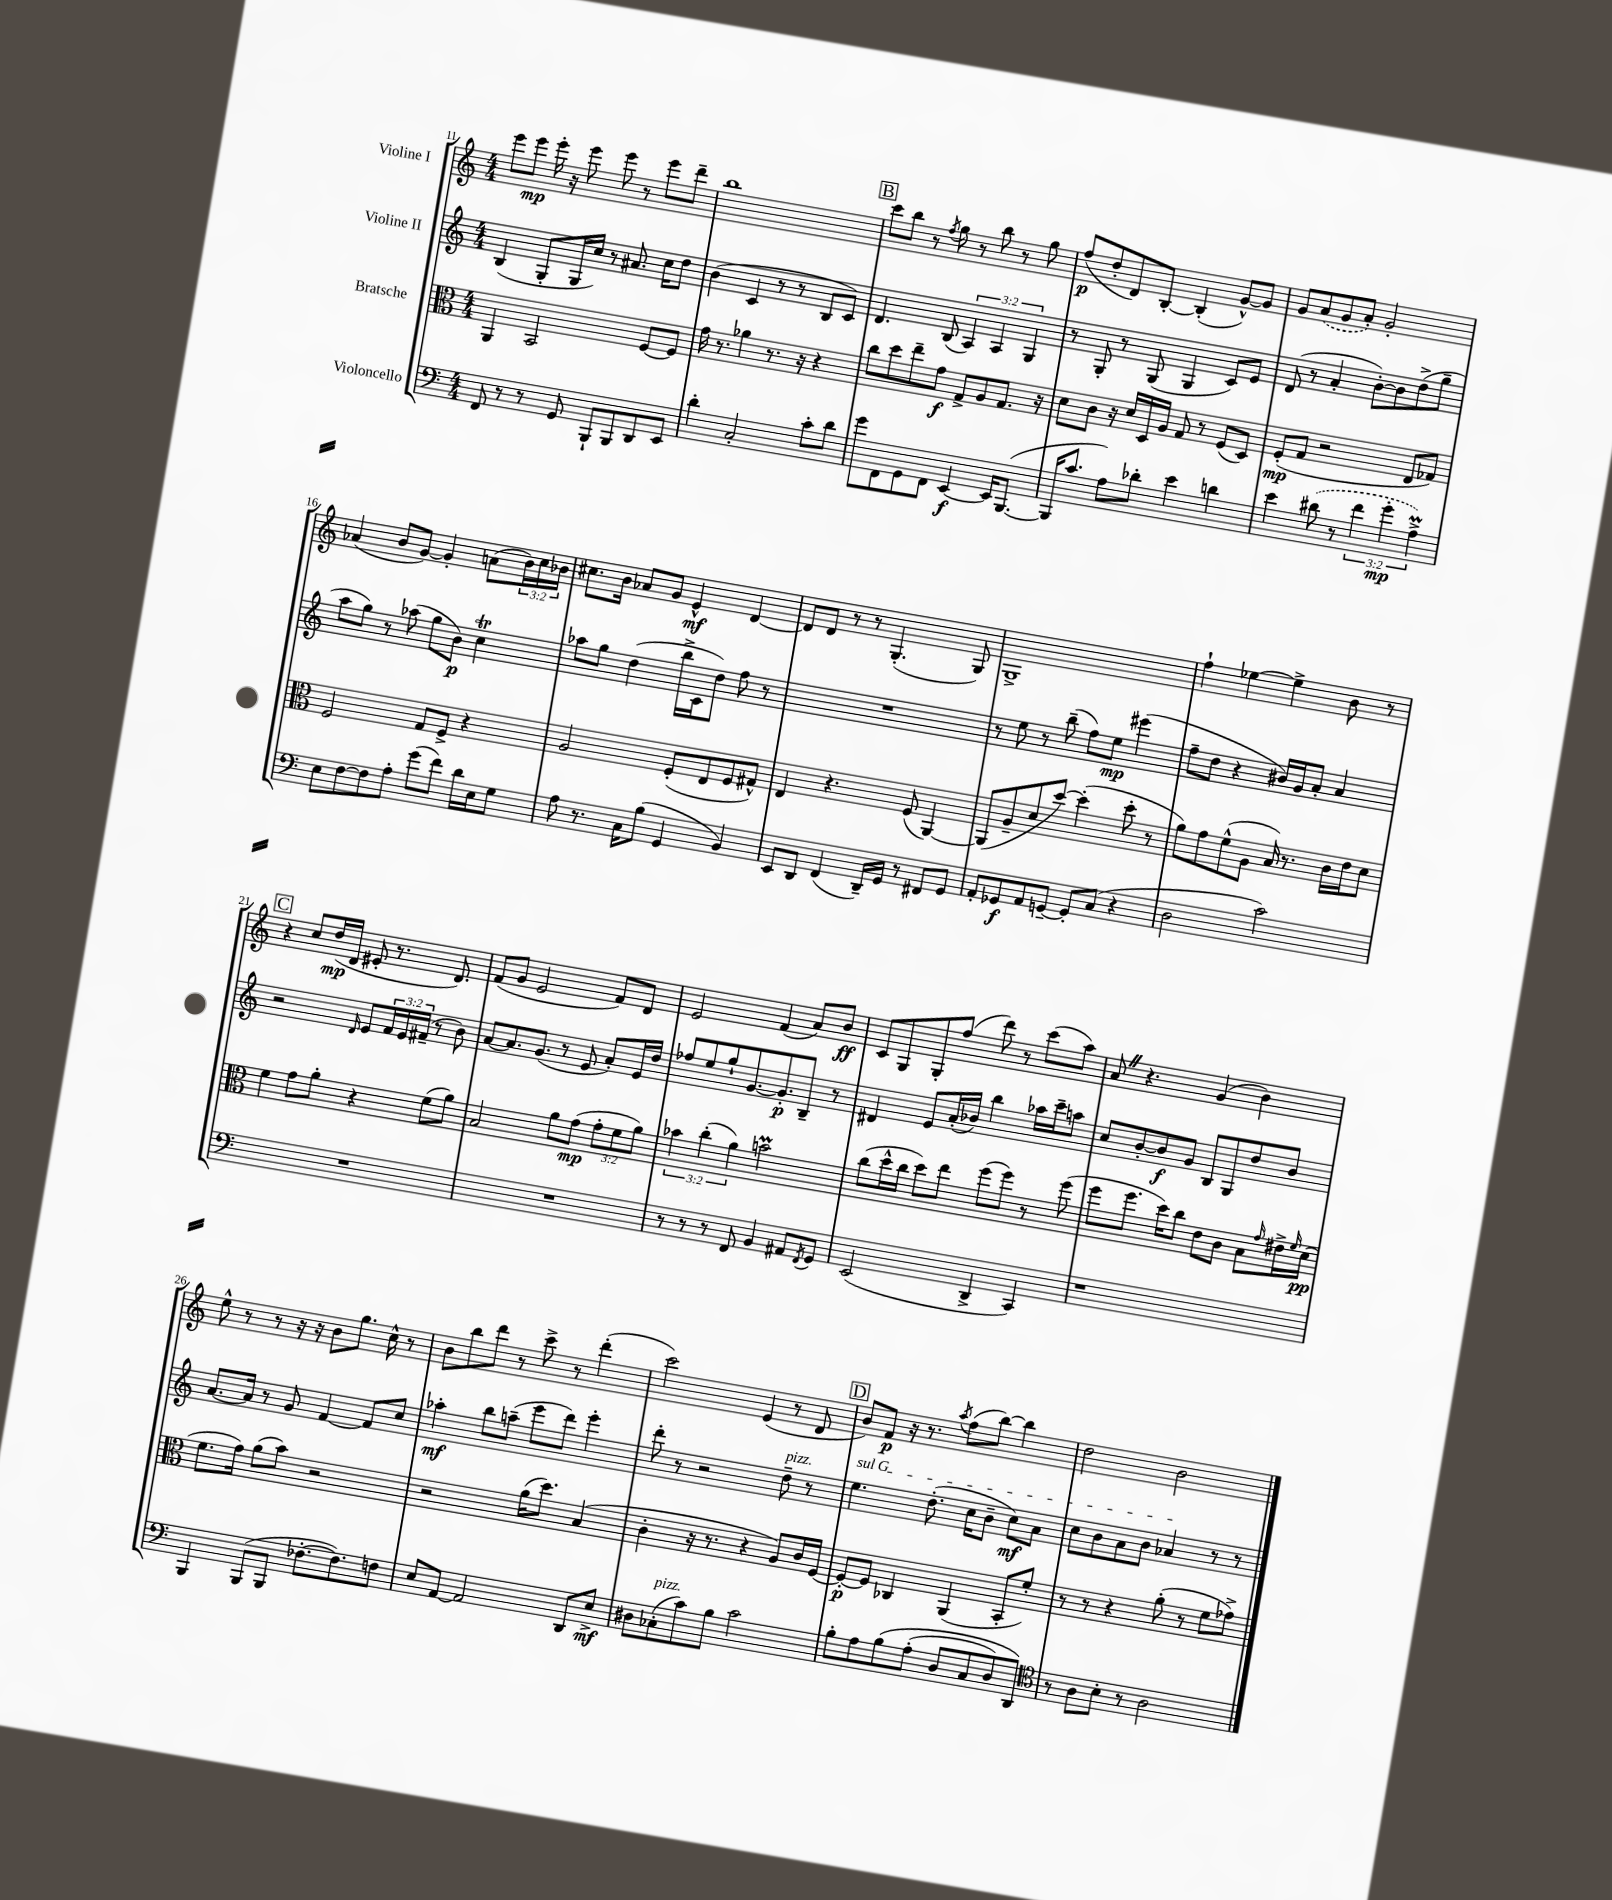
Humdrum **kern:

**kern	**dynam	**kern	**dynam	**kern	**dynam	**kern	**dynam
*part4	*part4	*part3	*part3	*part2	*part2	*part1	*part1
*staff4	*staff4	*staff3	*staff3	*staff2	*staff2	*staff1	*staff1
*I"Violoncello	*	*I"Bratsche	*	*I"Violine II	*	*I"Violine I	*
*clefF4	*	*clefC3	*	*clefG2	*	*clefG2	*
*k[]	*	*k[]	*	*k[]	*	*k[]	*
*M4/4	*	*M4/4	*	*M4/4	*	*M4/4	*
=11	=11	=11	=11	=11	=11	=11	=11
8FF/	.	4AA/	.	(4B/	.	8eee\L	.
8r	.	.	.	.	.	8eee\J	mp
8r	.	2BB/	.	8G'/L	.	16eee'\	.
.	.	.	.	.	.	16r	.
8GG/	.	.	.	16G/L	.	8eee\	.
.	.	.	.	16cc/JJ)	.	.	.
8BBB`/L	.	.	.	8r	.	8eee\	.
8BBB/	.	.	.	8.a#X/	.	8r	.
8DD/	.	[8F/L	.	.	.	8eee\L	.
.	.	.	.	16cc\KL	.	.	.
8EE/J	.	8F/J]	.	8dd\J	.	8ddd~\J	.
=12	=12	=12	=12	=12	=12	=12	=12
4d'\	.	16g\	.	(4b\	.	1bb	.
.	.	8.r	.	.	.	.	.
2C'/	.	4a-X\	.	4c/	.	.	.
.	.	8.r	.	8r	.	.	.
.	.	.	.	8r	.	.	.
.	.	16r	.	.	.	.	.
8c'\L	.	4r	.	8B/L	.	.	.
8d\J	.	.	.	8c/J)	.	.	.
!!LO:REH:place=s1:t=B
=13	=13	=13	=13	=13	=13	=13	=13
8g\L	.	8cc\L	.	4.d/	.	8ccc\L	.
8FF\	.	8dd\	.	.	.	8bb\J	.
8GG\	.	8ee~\	.	.	.	8r	.
.	.	.	.	.	.	8qff/	.
8FF\J	.	8g\J	f	(8B/	.	8gg\	.
[4EE/	f	8G^/L	.	6A/)	.	8r	.
.	.	8A/	.	.	.	8bb\	.
.	.	.	.	6A/	.	.	.
16EE/KL]	.	8.G/J	.	.	.	8r	.
([8.BBB/J	.	.	.	.	.	.	.
.	.	.	.	6G/	.	.	.
.	.	.	.	.	.	8gg\	.
.	.	16r	.	.	.	.	.
=14	=14	=14	=14	=14	=14	=14	=14
16BBB/KL]	.	8d\L	.	8r	.	(8ff/L	p
8.c/J	.	.	.	.	.	.	.
.	.	8c\J	.	8G'/	.	8dd'/	.
8A\L)	.	16r	.	8r	.	8d/)	.
.	.	16d/LL	.	.	.	.	.
8d-X'\J	.	16D/	.	(8G/	.	[8B'/J	.
.	.	16A/JJ	.	.	.	.	.
4e\	.	8G/	.	4G/	.	(4B'/]	.
.	.	8r	.	.	.	.	.
4dn\	.	(8F/L	.	8c/L)	.	[8g^^/L)	.
.	.	8D/J)	.	8e/J	.	8g/J]	.
=15	=15	=15	=15	=15	=15	=15	=15
4e\	.	(8F'/L	mp	(8d/	.	8g/L	.
.	.	8G/J	.	8r	.	(8a/	.
(8d#X\	.	2r	.	4a'/	.	8g/	.
8r	.	.	.	.	.	8a'/J)	.
6f\	.	.	.	[8b'\L)	.	2g'/	.
.	.	.	.	8b\]	.	.	.
6g'\	mp	.	.	.	.	.	.
.	.	8E/L	.	(8dd^\	.	.	.
6AM^\)	.	.	.	.	.	.	.
.	.	8G-X/J)	.	8gg~\J	.	.	.
!!LO:LB:g=z
=16	=16	=16	=16	=16	=16	=16	=16
8E\L	.	2F/	.	8aa\L	.	(4a-X/	.
[8F\	.	.	.	8gg\J)	.	.	.
8F\]	.	.	.	8r	.	8b/L	.
8A'\J	.	.	.	(8aa-X\	.	[8g/J)	.
(8g\L	.	8G/L	.	8gg\L	.	4g'/]	.
8f\J)	.	8F^/J	.	8b\J)	p	.	.
16d\LL	.	4r	.	4ccT\	.	(8an\L	.
16E\J	.	.	.	.	.	.	.
8G\J	.	.	.	.	.	24b\L)	.
.	.	.	.	.	.	24cc\	.
.	.	.	.	.	.	24b-X\JJ	.
=17	=17	=17	=17	=17	=17	=17	=17
8A\	.	2A/	.	8aa-X\L	.	8.cc#X\L	.
8.r	.	.	.	8gg\J	.	.	.
.	.	.	.	.	.	16b\Jk	.
.	.	.	.	(4dd\	.	8a-X/L	.
16C\KL	.	.	.	.	.	.	.
(8B\J	.	.	.	.	.	8g/J	.
4GG/	.	(8F'/L	.	16bb^\LL	.	4e^^/	mf
.	.	.	.	16c\J	.	.	.
.	.	8E/	.	8dd\J)	.	.	.
4BB/)	.	8F/	.	8ff\	.	[4d/	.
.	.	8G#X^^/J)	.	8r	.	.	.
=18	=18	=18	=18	=18	=18	=18	=18
8EE/L	.	4E/	.	1r	.	8d/L]	.
8DD/J	.	.	.	.	.	8d/J	.
(4FF/	.	4.r	.	.	.	8r	.
.	.	.	.	.	.	8r	.
16DD~/LL)	.	.	.	.	.	(4.G'/	.
16GG/JJ	.	.	.	.	.	.	.
8r	.	(8F/	.	.	.	.	.
8FF#X/L	.	[4AA/)	.	.	.	.	.
8GG/J	.	.	.	.	.	8G/)	.
=19	=19	=19	=19	=19	=19	=19	=19
8AA'/L	.	(8AA/L]	.	8r	.	1G^	.
8GG-X/	f	8A~/	.	8ee\	.	.	.
8AA/	.	8d/	.	8r	.	.	.
[8GGn~/J	.	[8dd/J)	.	(8bb~\	.	.	.
8GG'/L]	.	(4dd'\]	.	8ff\L)	.	.	.
(8C/J	.	.	.	8ee\J	mp	.	.
4r	.	8dd'\	.	(4eee#X\	.	.	.
.	.	8r	.	.	.	.	.
=20	=20	=20	=20	=20	=20	=20	=20
2D\	.	8a\L)	.	8ff~\L	.	4ff`\	.
.	.	8g\	.	8dd\J	.	.	.
.	.	(8f^^\	.	4r	.	[4ee-X\	.
.	.	8A\J	.	.	.	.	.
2c\)	.	16B/)	.	16b#X/LL)	.	4ee-^\]	.
.	.	8.r	.	16g/J	.	.	.
.	.	.	.	8a'/J	.	.	.
.	.	16c\LL	.	4a/	.	8b\	.
.	.	16e\J	.	.	.	.	.
.	.	8d\J	.	.	.	8r	.
!!LO:LB:g=z
!!LO:REH:place=s1:t=C
=21	=21	=21	=21	=21	=21	=21	=21
1r	.	4f\	.	2r	.	4r	.
.	.	8g\L	.	.	.	8cc/L	.
.	.	8a'\J	.	.	.	(16dd/L	mp
.	.	.	.	.	.	16d/JJ	.
.	.	.	.	16qqd/	.	.	.
.	.	4r	.	8e/L	.	8e#X'/	.
.	.	.	.	24f/L	.	8.r	.
.	.	.	.	24e/	.	.	.
.	.	.	.	(24f#X~/JJ	.	.	.
.	.	(8f\L	.	8r	.	.	.
.	.	.	.	.	.	8.d/)	.
.	.	8a\J)	.	8b\)	.	.	.
=22	=22	=22	=22	=22	=22	=22	=22
1r	.	2B/	.	[8a/L	.	(8f/L	.
.	.	.	.	8.a/]	.	8g/J	.
.	.	.	.	.	.	2e/	.
.	.	.	.	(8.g/J	.	.	.
.	.	8a\L	.	8r	.	.	.
.	.	(8g\J	mp	8e/	.	.	.
.	.	12g'\L	.	8a'/L)	.	8f/L)	.
.	.	12f\	.	.	.	.	.
.	.	.	.	16e/L	.	8d/J	.
.	.	12a\J)	.	.	.	.	.
.	.	.	.	16dd/JJ	.	.	.
=23	=23	=23	=23	=23	=23	=23	=23
8r	.	6b-X\	.	8ff-X/L	.	2e/	.
8r	.	.	.	8ee/	.	.	.
.	.	(6cc'\	.	.	.	.	.
8r	.	.	.	8gg`/	.	.	.
.	.	6a\)	.	.	.	.	.
8FF/	.	.	.	[8.g/	.	.	.
4BB/	.	2bnm\	.	.	.	(4f/	.
.	.	.	.	8.g'/]	p	.	.
8AA#X/L	.	.	.	8B~/J	.	8a/L)	.
8qFF/	.	.	.	.	.	.	.
8GG/J	.	.	.	8r	.	8b/J	ff
=24	=24	=24	=24	=24	=24	=24	=24
(2EE/	.	(8cc\L	.	4d#X/	.	8c/L	.
.	.	16dd^^\L	.	.	.	8G/	.
.	.	16cc\JJ	.	.	.	.	.
.	.	8dd\L)	.	8e/L	.	8G'/	.
.	.	8ee\J	.	(16a'/L	.	(8ff/J	.
.	.	.	.	16b-X/JJ)	.	.	.
4DD^/	.	(8ff\L	.	4bb\	.	8ddd\)	.
.	.	8ff\J)	.	.	.	8r	.
4CC/)	.	8r	.	16aa-X\LL	.	(8ccc\L	.
.	.	.	.	16ccc~\J	.	.	.
.	.	(8ff\	.	8aan\J	.	8aa\J)	.
=25	=25	=25	=25	=25	=25	=25	=25
1r	.	8ff\L	.	8cc/L	.	8aZ/	.
.	.	8.ff\J	.	[8b'/	.	4.r	.
.	.	.	.	8b/]	f	.	.
.	.	16dd\KL)	.	.	.	.	.
.	.	8cc\J	.	8g/J	.	.	.
.	.	8e\L	.	8B/L	.	(4g/	.
.	.	8c\J	.	8G/	.	.	.
.	.	8B\L	.	8dd/	.	4b\)	.
.	.	16qqg/	.	.	.	.	.
.	.	16e#X^\L	.	8b/J	.	.	.
.	.	16qqf/	.	.	.	.	.
.	.	(16d\JJ	pp	.	.	.	.
!!LO:LB:g=z
=26	=26	=26	=26	=26	=26	=26	=26
4BBB/	.	8.f\L	.	[8.a/L	.	8ee^^\	.
.	.	.	.	.	.	8r	.
.	.	16g\Jk)	.	16a/Jk]	.	.	.
(8BBB/L	.	(8a\L	.	8r	.	8r	.
8BBB/J	.	8b\J)	.	8g/	.	16r	.
.	.	.	.	.	.	16r	.
[8.F-X'\L	.	2r	.	[4f/	.	8b\L	.
.	.	.	.	.	.	8.gg\J	.
8.F-\])	.	.	.	.	.	.	.
.	.	.	.	8f/L]	.	.	.
.	.	.	.	.	.	16cc^^\	.
8Fn\J	.	.	.	8cc/J	.	8r	.
=27	=27	=27	=27	=27	=27	=27	=27
8E/L	.	2r	.	4aa-X'\	mf	8b\L	.
[8AA/J	.	.	.	.	.	8bb\	.
2AA/]	.	.	.	8bb\L	.	8ddd\J	.
.	.	.	.	(8aan~\J	.	8r	.
.	.	(16a\KL	.	8eee\L	.	8ccc^\	.
.	.	8.dd\J)	.	.	.	.	.
.	.	.	.	8ddd\J)	.	8r	.
8DD/L	.	(4B/	.	4eee'\	.	(4ddd'\	.
8E^/J	mf	.	.	.	.	.	.
=28	=28	=28	=28	=28	=28	=28	=28
8D#X\L	.	4c'\	.	8ddd'\	.	2ccc\)	.
!LO:TX:a:i:t=pizz.	!	!	!	!	!	!	!
(8C-X'\	.	.	.	8r	.	.	.
8c\)	.	16r	.	2r	.	.	.
.	.	8.r	.	.	.	.	.
8B\J	.	.	.	.	.	.	.
2c\	.	4r	.	.	.	(4e/	.
!	!	!	!	!LO:TX:a:i:t=pizz.	!	!	!
.	.	8A/L)	.	8dd~\	.	8r	.
.	.	16c/L	.	8r	.	8d/	.
.	.	[16F/JJ	.	.	.	.	.
!!LO:REH:place=s1:t=D
=29	=29	=29	=29	=29	=29	=29	=29
!	!	!	!	!LO:TX:a:i:t=sul G	!	!	!
8B'\L	.	8F'/L_	p	4.ee\	.	8b/L)	.
8A\	.	8F/J]	.	.	.	8f/J	p
(8B\	.	4C-X/	.	.	.	16r	.
.	.	.	.	.	.	8.r	.
(8A'\J	.	.	.	(8.dd'\	.	.	.
.	.	.	.	.	.	8qaa/	.
8D/L	.	(4AA/	.	.	.	(8ff\L	.
.	.	.	.	16cc\KL	.	.	.
8C/	.	.	.	8b~\J	.	[8bb\J)	.
8D/)	.	8BB'/L	.	8cc\L)	mf	4bb\]	.
8DD/J)	.	8f'/J)	.	8a\J	.	.	.
=30	=30	=30	=30	=30	=30	=30	=30
*clefC4	*	*	*	*	*	*	*
8r	.	8r	.	8cc\L	.	2dd\	.
8A\L	.	8r	.	8b\	.	.	.
8B'\J	.	4r	.	8a\	.	.	.
8r	.	.	.	8b\J	.	.	.
2A\	.	(8a'\	.	4a-X/	.	2b\	.
.	.	8r	.	.	.	.	.
.	.	8f\L	.	8r	.	.	.
.	.	8g-X^\J)	.	8r	.	.	.
==	==	==	==	==	==	==	==
*-	*-	*-	*-	*-	*-	*-	*-
